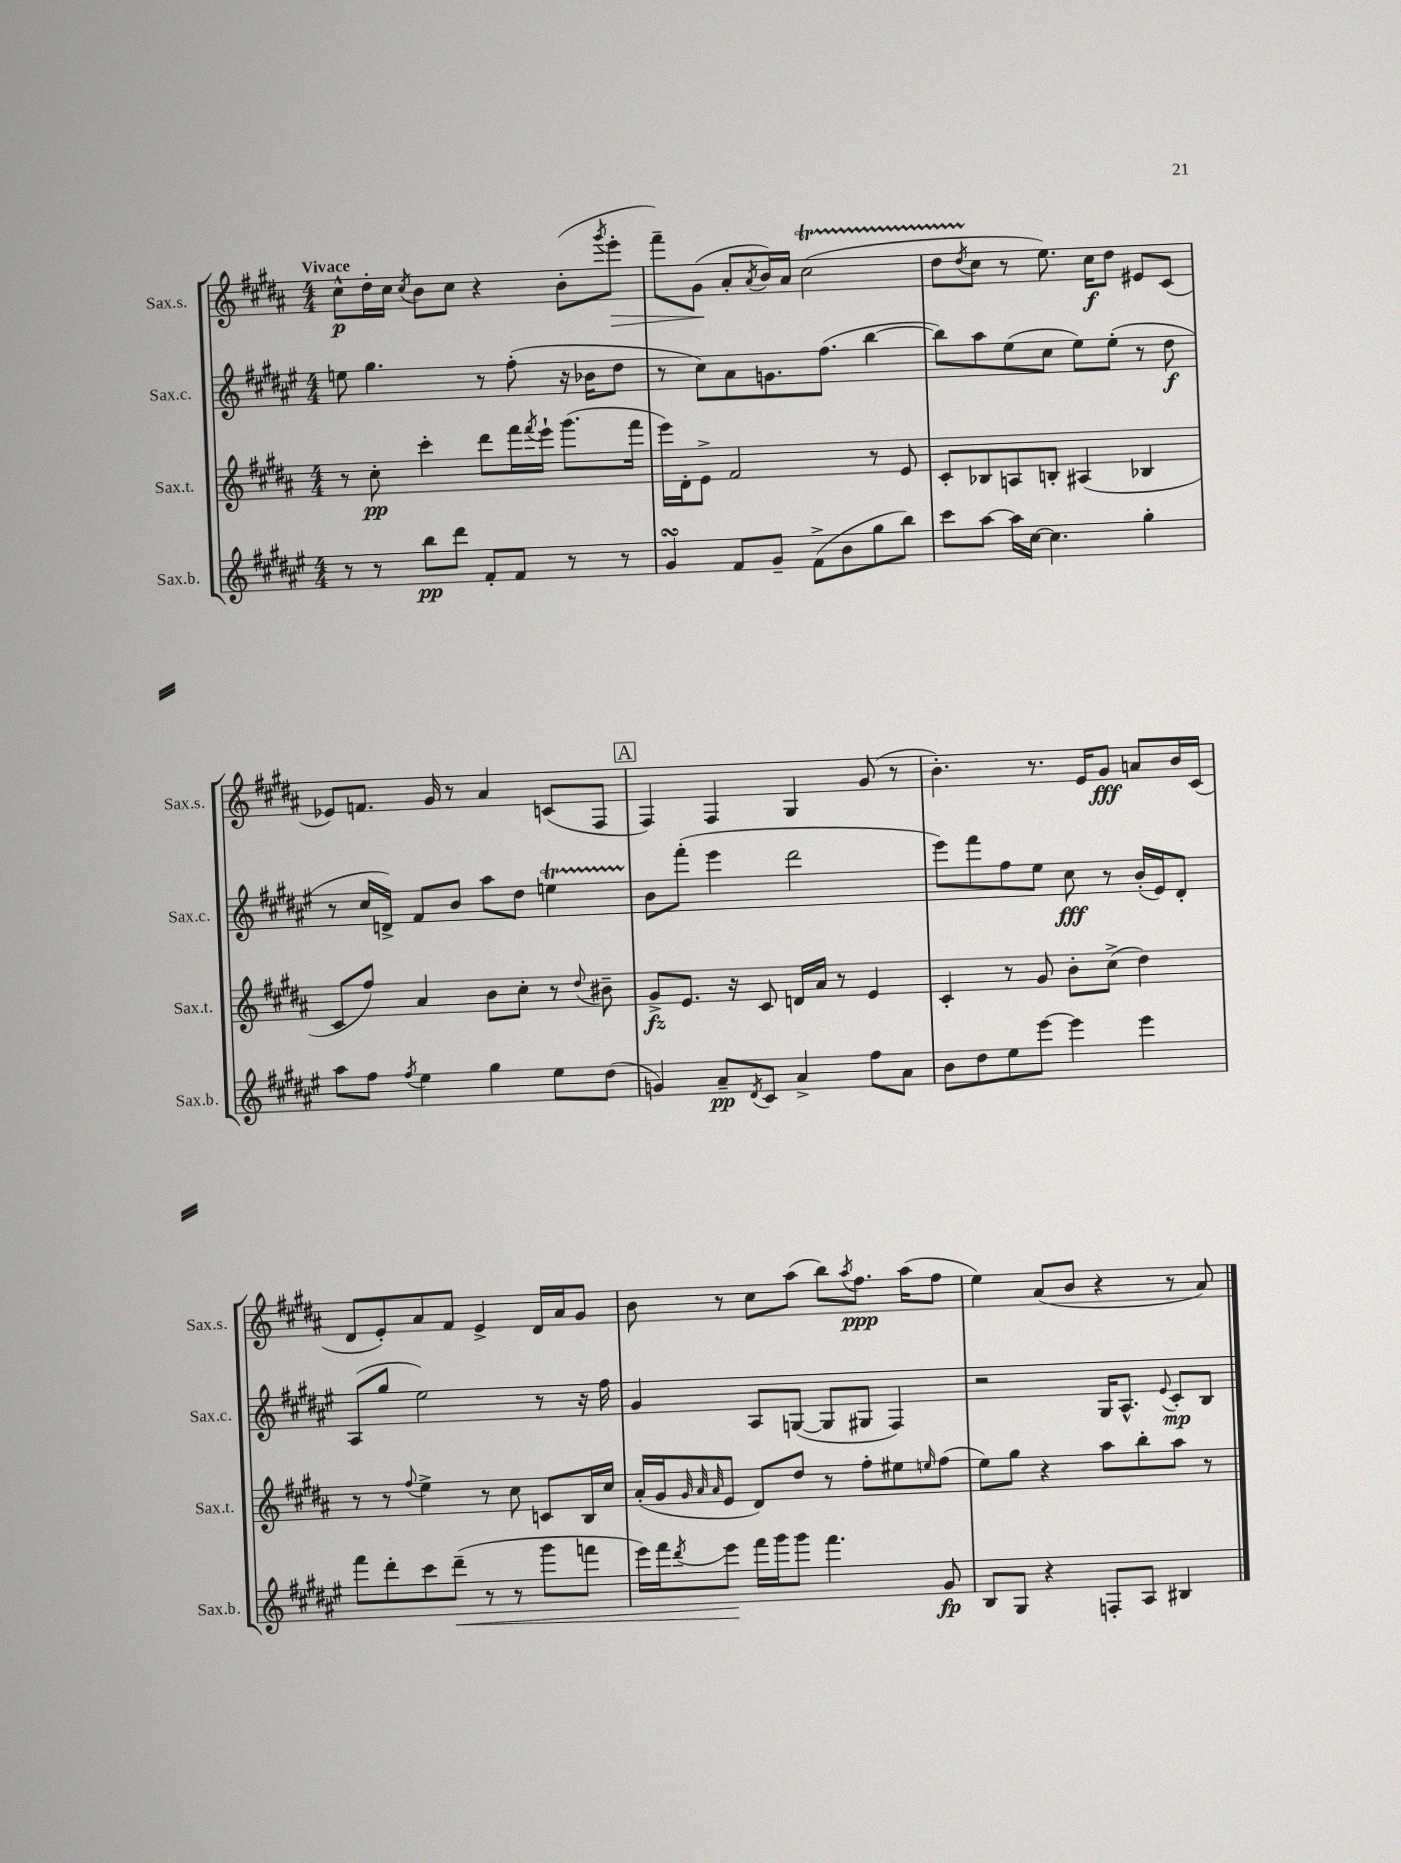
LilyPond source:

<<
\new StaffGroup <<
\new Staff = "s0" \with { instrumentName = "Sax.s." shortInstrumentName = "Sax.s." } {
    \clef treble \key b \major \numericTimeSignature \time 4/4 \tempo "Vivace"
    cis''8-^\p dis''16-. cis''16 \acciaccatura { cis''8 } b'8 cis''8 r4 b'8-.( \acciaccatura { gis'''8 } e'''8-.\> |
    fis'''8--) gis'8\!( ais'8-. \acciaccatura { ais'8 } b'16) ais'16 cis''2\startTrillSpan( |
    dis''8 \acciaccatura { dis''8 } cis''8\stopTrillSpan r8 e''8.) cis''16\f dis''8 eis'8 cis'8( |
    ees'8) f'8. gis'16 r8 ais'4 c'8( fis8 |
    \mark \markup { \box "A" } fis4) fis4 gis4 gis'8( r8 |
    b'4.-.) r8. e'16 gis'8\fff a'8 b'16 cis'16( |
    dis'8 e'8-.) ais'8 fis'8 e'4-> dis'16 ais'16 gis'8 |
    b'8 r8 cis''8 ais''8( b''8) \acciaccatura { ais''8 } fis''8.\ppp ais''16( fis''8 |
    e''4) ais'8( b'8 r4 r8 ais'8) \bar "|." |
}
\new Staff = "s1" \with { instrumentName = "Sax.c." shortInstrumentName = "Sax.c." } {
    \clef treble \key fis \major \numericTimeSignature \time 4/4
    e''8 gis''4. r8 fis''8-.( r16 bes'16 dis''8 |
    r8 cis''8) ais'8 g'8. fis''8.( b''4~ |
    b''8) ais''8 eis''8( cis''8 eis''8) eis''8-.( r8 dis''8\f |
    r8 cis''16 d'16->) fis'8 b'8 ais''8 dis''8 e''4\startTrillSpan |
    \mark \markup { \box "A" } b'8\stopTrillSpan fis'''8-.( eis'''4 dis'''2 |
    eis'''8) fis'''8 fis''8 eis''8 cis''8\fff r8 b'16-.( eis'16) dis'8-. |
    ais8( gis''8 eis''2) r8 r16 fis''16 |
    gis'4 ais8 g8~( g8 gis8 fis4) |
    r2 gis16 ais8.-^ \appoggiatura { eis'8 } cis'8-.\mp b8 \bar "|." |
}
\new Staff = "s2" \with { instrumentName = "Sax.t." shortInstrumentName = "Sax.t." } {
    \clef treble \key b \major \numericTimeSignature \time 4/4
    r8 cis''8-.\pp cis'''4-. dis'''8 fis'''16 \acciaccatura { fis'''8 } e'''16-! gis'''8.( fis'''16 |
    e'''16) dis'16-. e'8-> fis'2 r8 e'8 |
    cis'8-. bes8 a8 b8-. ais4( bes4 |
    cis'8 fis''8) ais'4 b'8 cis''8-. r8 \appoggiatura { dis''8 } bis'8-- |
    \mark \markup { \box "A" } gis'8->\fz e'8. r16 cis'8 d'16 ais'16 r8 e'4 |
    cis'4-. r8 gis'8 b'8-. cis''8->( dis''4) |
    r8 r8 \appoggiatura { fis''8 } e''4-> r8 cis''8 c'8 b16 cis''16 |
    ais'16-.( gis'16 \grace { gis'32 ais'32 ais'32 } e'8 dis'8) dis''8 r8 fis''8-. eis''8 \grace { e''16 } fis''8( |
    e''8) gis''8 r4 ais''8 b''8-. ais''8 r8 \bar "|." |
}
\new Staff = "s3" \with { instrumentName = "Sax.b." shortInstrumentName = "Sax.b." } {
    \clef treble \key fis \major \numericTimeSignature \time 4/4
    r8 r8 b''8\pp dis'''8 fis'8-. fis'8 r8 r8 |
    gis'4\turn fis'8 gis'8-- fis'8->( b'8 gis''8 b''8) |
    cis'''8 ais''8~ ais''16 cis''16~ cis''4. gis''4-. |
    ais''8 fis''8 \acciaccatura { fis''8 } eis''4 gis''4 eis''8 dis''8( |
    \mark \markup { \box "A" } g'4) ais'8--\pp \acciaccatura { dis'8 } cis'8 ais'4-> fis''8 ais'8 |
    b'8 dis''8 eis''8 eis'''8~ eis'''4 eis'''4 |
    fis'''8 dis'''8-. cis'''8 dis'''8--\<( r8 r8 gis'''8 f'''8 |
    eis'''16) fis'''16 \acciaccatura { dis'''8 } eis'''8\! fis'''16 gis'''16 gis'''8 fis'''4. gis'8\fp |
    b8 gis8 r4 f8-. ais8 bis4 \bar "|." |
}
>>
>>
\layout { \context { \Score \remove "Bar_number_engraver" } }
